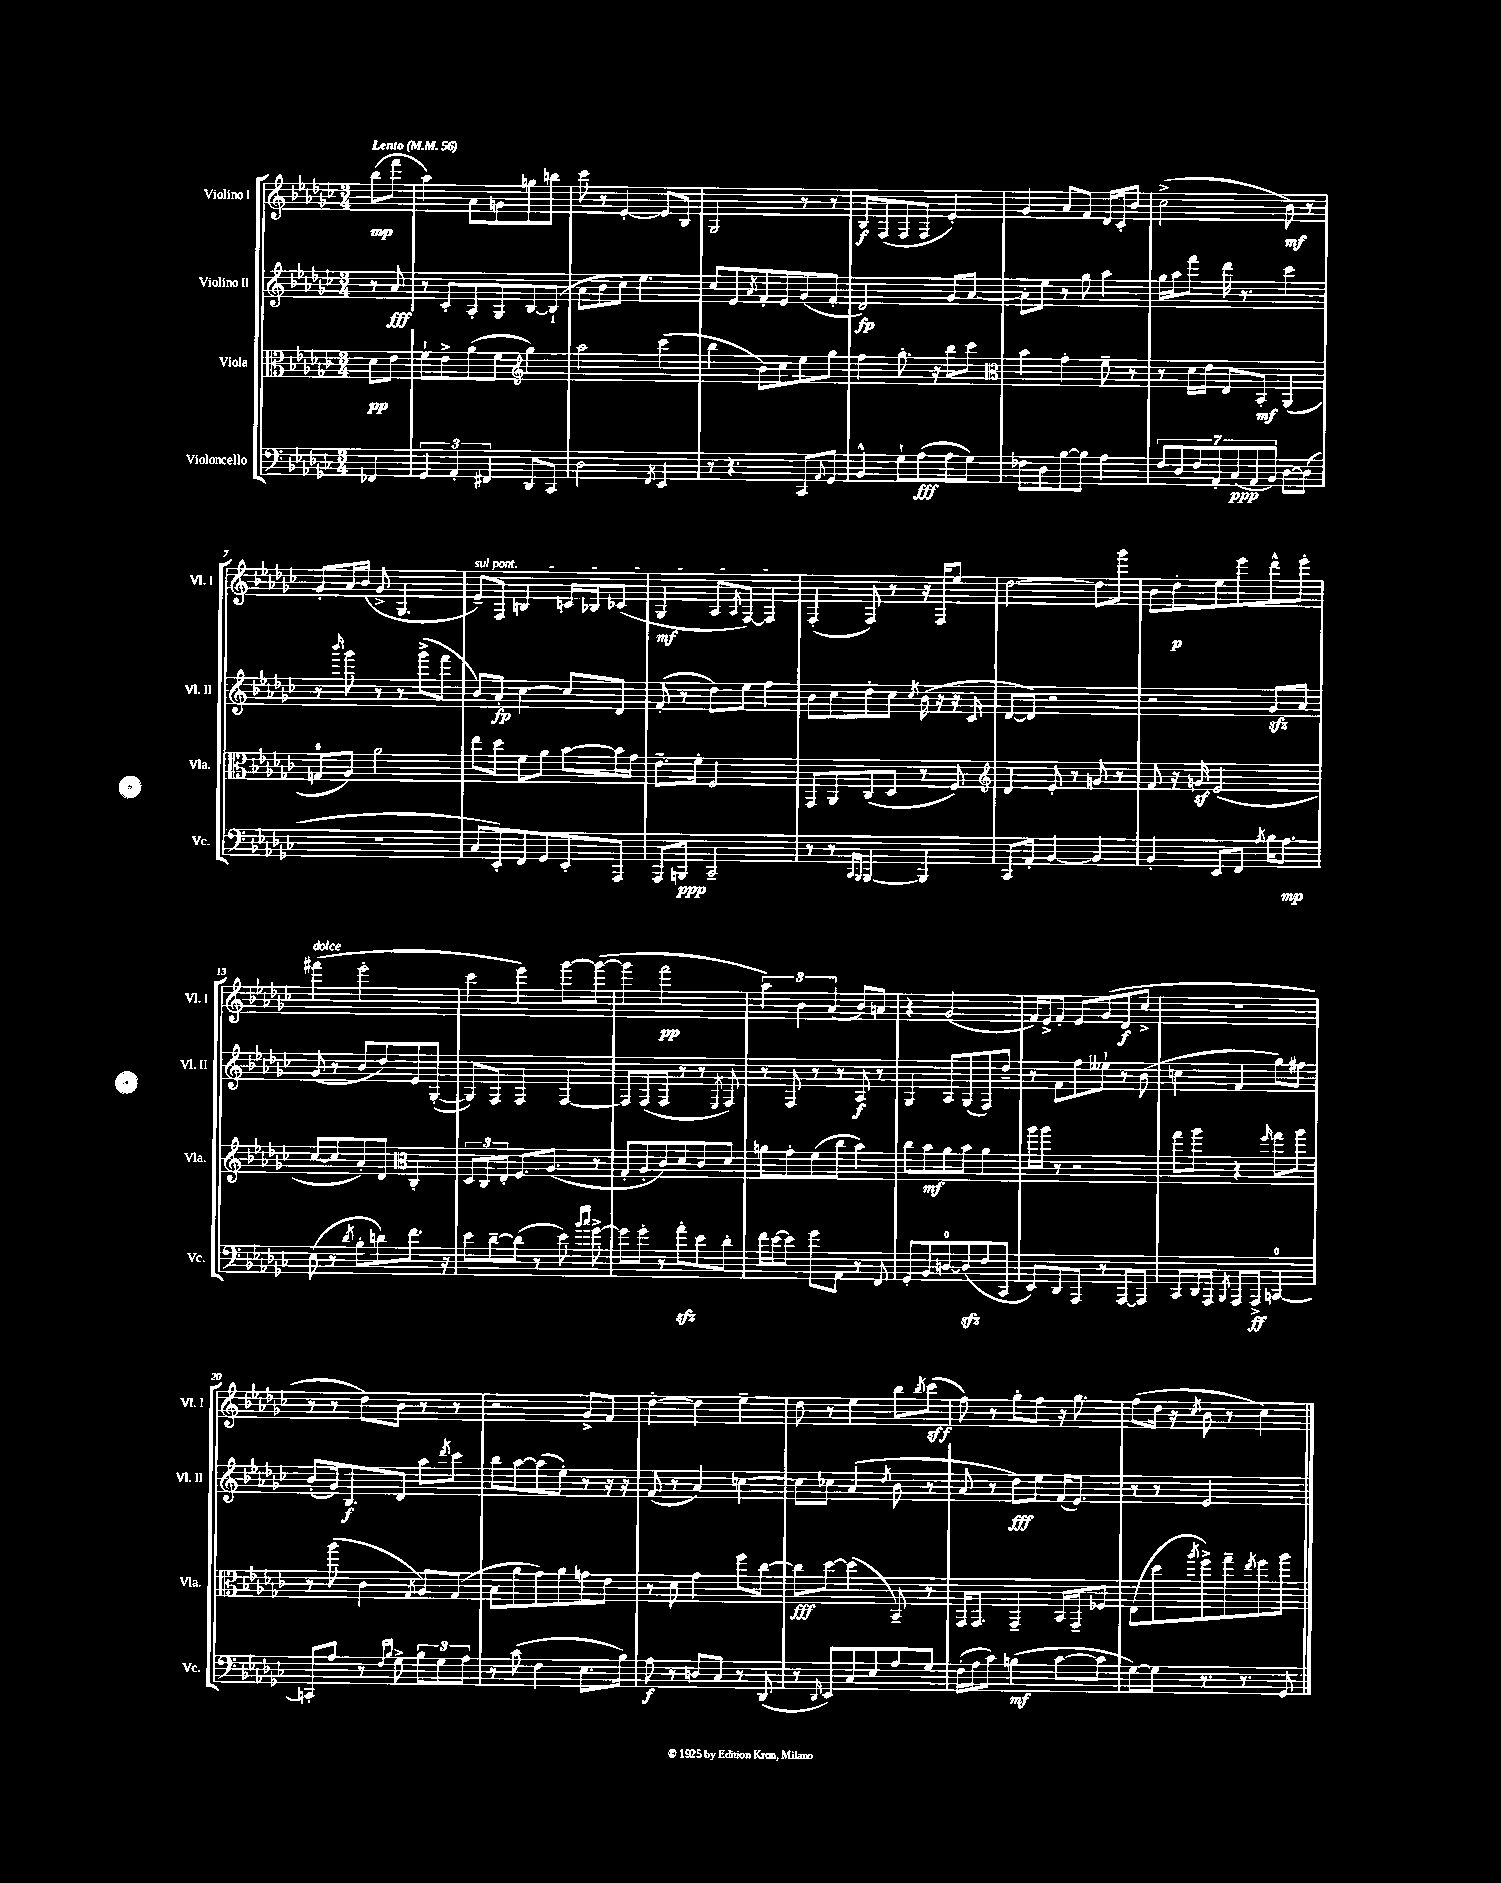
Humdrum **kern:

**kern	**kern	**kern	**kern
*staff4	*staff3	*staff2	*staff1
*clefF4	*clefC3	*clefG2	*clefG2
*k[b-e-a-d-g-c-]	*k[b-e-a-d-g-c-]	*k[b-e-a-d-g-c-]	*k[b-e-a-d-g-c-]
*M3/4	*M3/4	*M3/4	*M3/4
*MM56	*MM56	*MM56	*MM56
4FF-/	8d-\L	8r	(8bb-\L
.	8e-\J	8a-/	8fff\J
=	=	=	=
6GG-/	8f`\L	8r	4aa-\)
.	8e-^\	8c-'/L	.
6AA-'/	.	.	.
.	(8a-\	8A-'/	8a-\L
6FF#/	.	.	.
.	8f\J	8G-/	8g\
*	*clefG2	*	*
8DD-/L	4gg-\)	[8B-/	8gg\
8CC-/J	.	(8B-`/]J	8bb\J
=	=	=	=
2D-\	2aa-\	8a-\L	8ccc-\
.	.	8b-\	8r
.	.	8cc-\J)	[4e-'/
.	.	4.ee-\	.
8qFF/	.	.	.
4EE-/	(4ccc-\	.	8e-/]L
.	.	.	8B-/J
=	=	=	=
8r	4bb-\	8cc-/L	2G-/
4.r	.	8e-/	.
.	.	8qa-/	.
.	8b-\L)	8f'/	.
.	8cc-\	8e-/	.
8CC-/L	8ee-\	(8g-/	8r
8qqAA-/	.	.	.
8GG-/J	8gg-\J	8f'/J	8r
=	=	=	=
4BB-^^/	4ff\	2d-/)	8B-/L
.	.	.	(8F/
8G-`\L	8.gg-'\	.	8F/
(8A-\	.	.	8F/J
.	16r	.	.
8A-\	8bb-\L	8g-/L	4e-'/)
8G-\J)	8ccc-\J	[8a-/J	.
=	=	=	=
*	*clefC3	*	*
8F-\L	4b-\	8a-'\]L	4g-/
8D-\	.	8ee-\J	.
[8B-\	4g-'\	8r	8a-/L
8B-\]J	.	8gg-\	8f/J
4A-\	8f~\	4aa-\	16d-/LL
.	.	.	16c-'/J
.	8r	.	8b-/J
=	=	=	=
14F/L	8r	16gg-\LL	(2cc-^\
.	.	16aa-\J	.
14D-/	.	.	.
.	16d-\LL	8fff\J	.
14F/	.	.	.
.	16e-\JJ	.	.
14AA-'/	.	.	.
.	8E-/L	16ddd-\	.
(14C-/	.	.	.
.	.	8.r	.
14AA-/	.	.	.
.	8BB-'/J	.	.
14BB-/J)	.	.	.
[8D-\L	(4AA-/	4ccc-\	8b-\)
(8D-\]J	.	.	8r
=	=	=	=
2.r	8G/L	8r	8g-'/L
.	.	16qqbbb-/	.
.	8A-/J)	8ggg-\	16a-/L
.	.	.	(16b-/JJ
.	2a-\	8r	8g-^/
.	.	8r	4.G-/
.	.	(8ggg-^\L	.
.	.	8fff\J	.
=	=	=	=
8C-/L	8ee-\L	8b-/L)	8e-~/L)
8EE-'/)	8dd-\J	8a-'/J	8F/J
8FF/	8f\L	[4cc-\	4B/
8GG-/	8a-\J	.	.
8EE-'/	[8b-\L	8cc-/]L	16c/LL
.	.	.	16B-/J
8AAA-/J	16b-\]L	8d-/J	(8c-/J
.	16g-\JJ	.	.
=	=	=	=
8AAA-/L	8.e-~\L	(8f'/	4G-/
8BBB/J	.	8r	.
.	16f'\Jk	.	.
2CC-~/	2F/	8dd-\L)	8A-/L
.	.	.	8qA-/
.	.	8ee-\J	[8F/J)
.	.	4ff\	4F/]
=	=	=	=
8r	8GG-/L	8b-\L	(4F'/
8r	8AA-/	8cc-\	.
16qqCC-/LL	.	.	.
16qqBBB-/JJ	.	.	.
[4BBB-/	(8C-/	8dd-'\	8F/)
.	8D-/J	8cc-\J	8r
.	.	8qcc-/	.
4BBB-/]	8r	(16b-\	16r
.	.	16r	16F/LK
.	8F/)	16r	8ee-/J
.	.	16c-/	.
=	=	=	=
*	*clefG2	*	*
8CC-/L	4d-/	[8d-/L	[2dd-\
8AA-'/J	.	8d-/]J)	.
[4BB-/	8e-'/	2r	.
.	8r	.	.
4BB-/]	8g/	.	8dd-\]L
.	8r	.	8ggg-\J
=	=	=	=
4BB-'/	8f/	2r	8b-\L
.	16r	.	8dd-'\
.	16g/	.	.
8EE-/L	(2e-/	.	8ee-\
8FF/J	.	.	8eee-\
8qA-/	.	.	.
16B-\LK	.	8g-/L	8ddd-^^\
8.A-\J	.	.	.
.	.	8a-/J	8eee-'\J
=	=	=	=
(8E-\	[8cc-/L	(8g-/	(4fff#\
8r	8cc-/]	8r	.
8qd-/	.	.	.
8B-'\L	8a-'/)	8b-/L	2eee-'\
8d\)	8d-/J	8dd-/)	.
*	*clefC3	*	*
8.f\J	4C-'/	8e-/	.
.	.	([8G-'/J	.
16r	.	.	.
=	=	=	=
8e-\L	12D-/L	8G-/]L)	4ccc-\
.	12C-/	.	.
[8d-~\	.	8F/J	.
.	12E-'/J	.	.
(8d-\]J	8.F/L	4F/	4eee-\)
8r	.	.	.
.	(8.A-/J	.	.
8e-\)	.	[4F/	[8ggg-\L
16qqb-/LL	.	.	.
16qqcc-/JJ	.	.	.
[8g-^\	8r	.	(8ggg-\_J
=	=	=	=
8g-\]L	8G-'/L	8F/]L	4ggg-\]
8g-'\J	8A-'/	(8F/	.
8r	8c-/)	8F/J	2fff\
8a-'\L	8d-/	8r	.
8e-\	8c-/	8r	.
.	.	8qE-/	.
8d-'\J	8d-/J	8F/)	.
=	=	=	=
16f\LL	8a\L	8r	6aa-\)
[16e-\J	.	.	.
8e-\]J	8g-'\	8F/	.
.	.	.	6b-\
8g-\L	(8f\	8r	.
.	.	.	(6a-/
8AA-\J	8cc-\J	8r	.
8r	4b-\)	8A-/	8b-/L)
8FF/	.	8r	8a/J
=	=	=	=
8GG-'/L	8cc-\L	4G-/	4r
8BB-/	8b-\	.	.
[8D/	8a-\	8A-/L	(2g-/
(8D/]	8b-\J	(8G-/	.
8F/	4a-\	8F/)	.
8CC-/J	.	8dd-~/J	.
=	=	=	=
8EE-/L)	16aa-\LL	8r	16f/LL)
.	16aa-\JJ	.	16e-^/J
8DD-/	8r	8f\L	8f'/J
8AAA-/J	2r	8ff\	8e-/L
8r	.	8ee--`\J	(8g-/
[8AAA-/L	.	8r	8d-/
8AAA-/]J	.	(8b-\	8cc-^/J
=	=	=	=
8CC-/L	8gg-\L	4cc\	2.r
16DD-/L	8aa-\J	.	.
16AAA-/JJ	.	.	.
8qBBB-/	.	.	.
8AAA-/L	4r	4f/	.
8AAA-^/J	.	.	.
.	16qqff/	.	.
[4CC/	8gg-\L	8gg-\L)	.
.	8aa-\J	8ff#\J	.
=	=	=	=
8CC'/]L	8r	(8b-'/L	8r
8A-/J	(8aa-\	16g-/k)	8r
.	.	8.B-/	.
8r	4c-\	.	8dd-\L)
16qqF/LL	.	.	.
16qqB-/JJ	.	.	.
8G-^\	.	8d-/J	8b-\J
.	8qG-/	.	.
12B-\L	8A-/L)	8aa-\L	8r
12G-\	.	.	.
.	.	8qddd-/	.
.	(8G-/J	8ccc-\J	8r
12A-\J	.	.	.
=	=	=	=
8r	8B-\L	8bb-\L	2r
(8c-\	8a-\	[8aa-\	.
4F\	8g-\)	(8aa-\]	.
.	8a-\	8ee-'\J)	.
8.E-\L	8g\	8r	8g-^/L
.	8e-\J	16r	8f/J
16B-\Jk)	.	16r	.
=	=	=	=
8A-\	8r	(8f/	[4dd-'\
8r	8d-\	8r	.
8D/L	4g-\	4a-/)	4dd-\]
8C-/J	.	.	.
8r	8ff\L	[4cc\	4ee-~\
(8DD-/	[8cc-\J	.	.
=	=	=	=
8r	8cc-\]L	8cc\]L	8dd-\
16qqDD-/	.	.	.
8EE-/L)	[8dd-\J	8cc-\J	8r
8C-/	(4dd-\]	(4a-/	4ee-\
8E-/	.	.	.
.	.	8qdd-/	.
8A-/	8BB-~/)	8b-\	8bb-\L
.	.	.	8qbb-/
8G-/J	8r	8r	(8ccc-\J
=	=	=	=
(16F'\LL	16GG-/LK	8a-/	8ff\)
16A-\J	8.GG-/J	.	.
8c-\J)	.	8r	8r
(4B\	4GG-~/	8dd-\L)	8gg-'\L
.	.	8ee-\J	8ff\J
[8c-\L	16BB-/LL	(16f/LK	16r
.	16GG-~/J	8.e-/J)	8.gg-\
8c-\]J	8F-/J	.	.
=	=	=	=
[8G-\L)	(8E-\L	8r	(8ff\L
8G-\]J	8dd-\	8r	16dd-\Jk
.	.	.	16r
.	8qaa-/	.	8qcc-/
8.r	8ff^\)	2e-/	8b-\
.	8gg-~\	.	8r
8.r	.	.	.
.	8qee-/	.	.
.	8ff\	.	4cc-\)
8GG-/	8aa-\J	.	.
==	==	==	==
*-	*-	*-	*-
